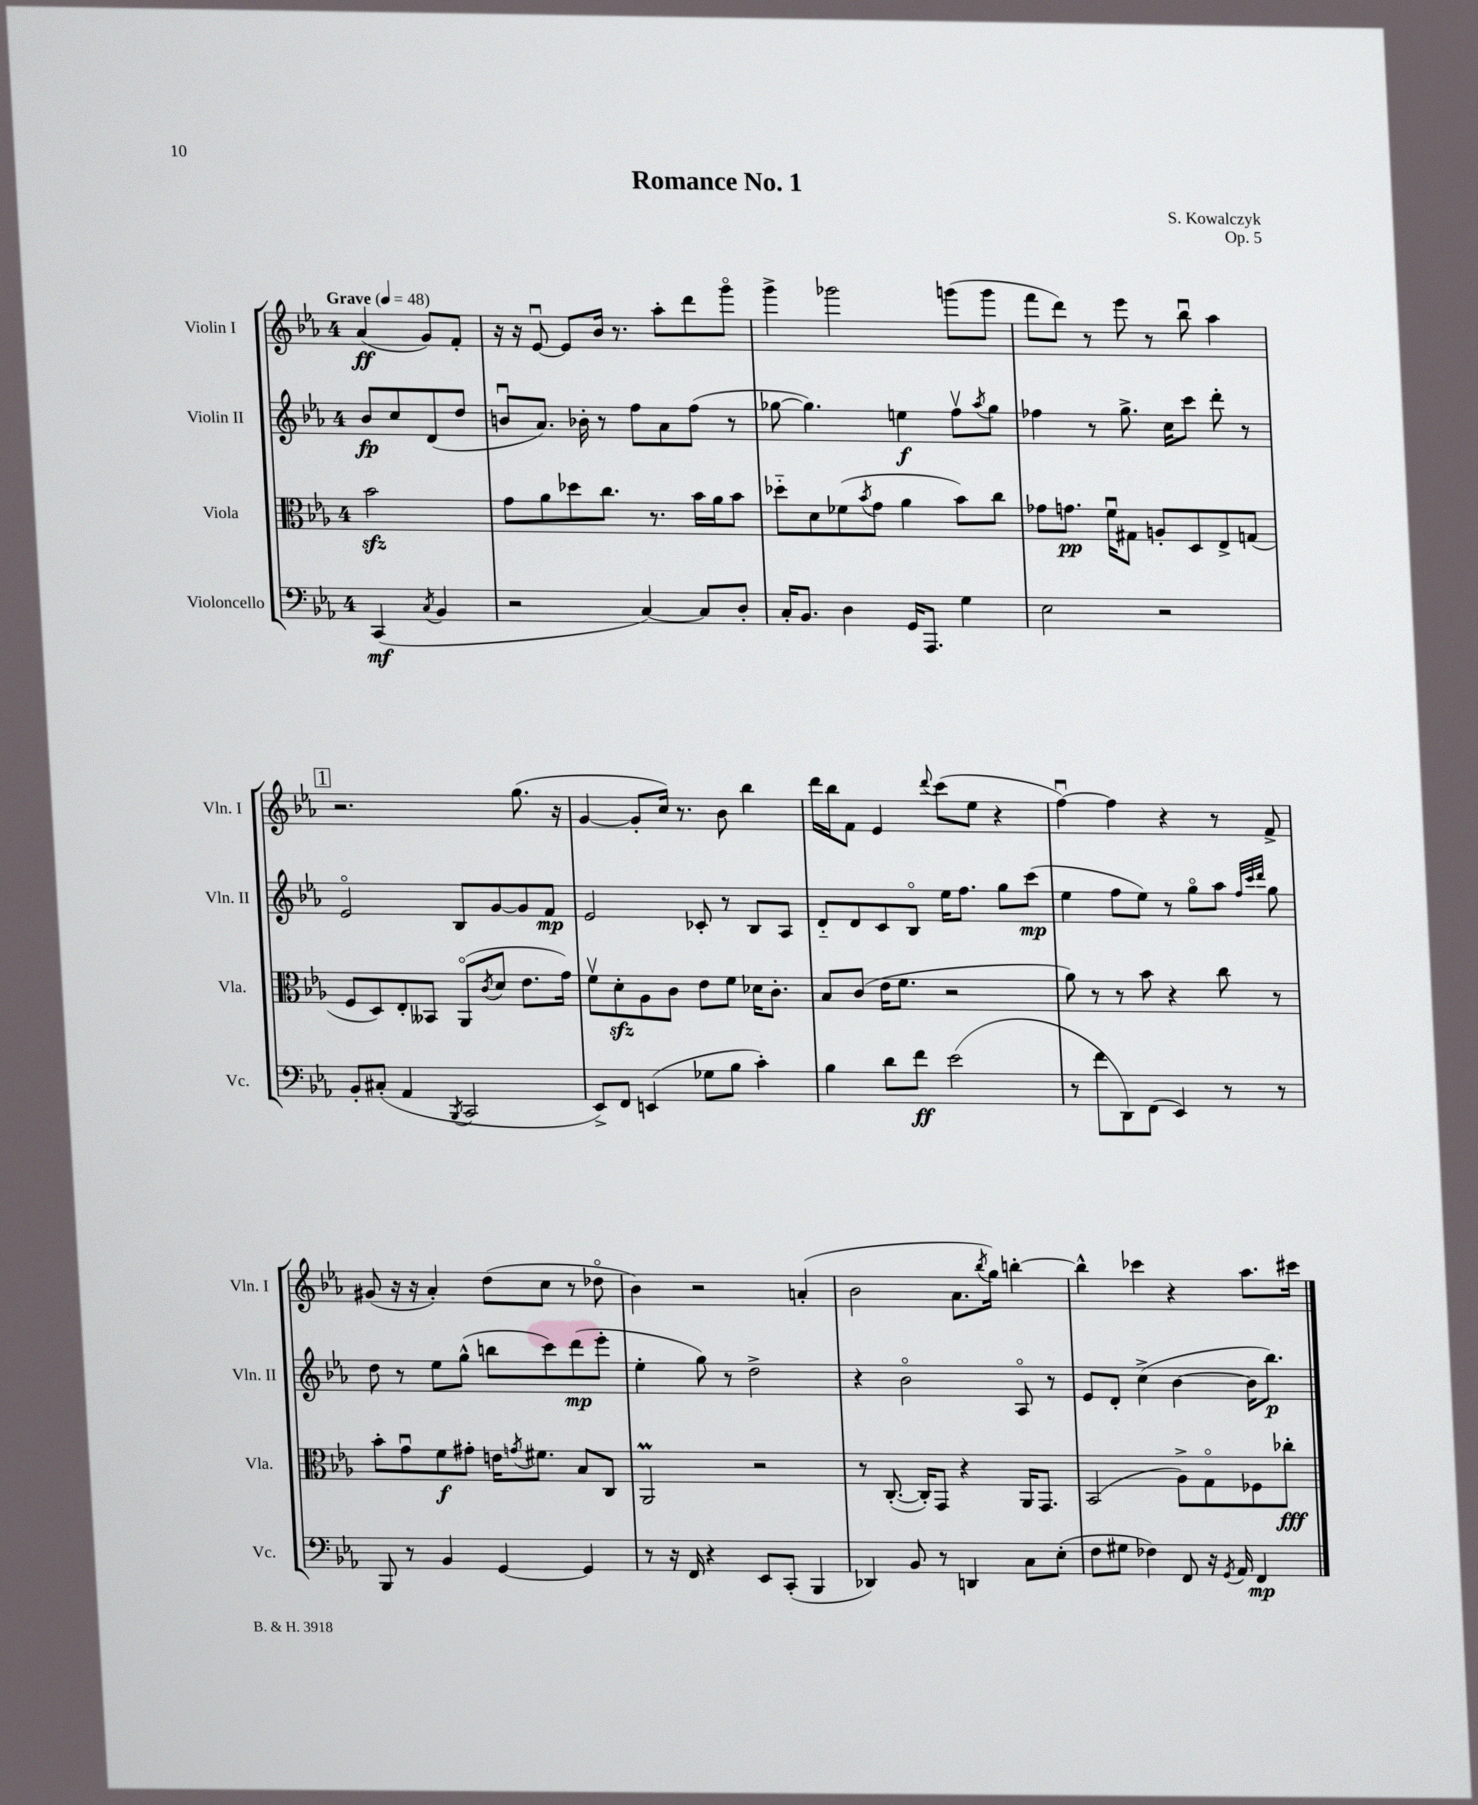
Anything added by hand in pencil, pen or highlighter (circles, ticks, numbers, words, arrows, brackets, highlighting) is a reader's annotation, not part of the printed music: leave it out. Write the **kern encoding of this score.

**kern	**dynam	**kern	**dynam	**kern	**dynam	**kern	**dynam
*part4	*part4	*part3	*part3	*part2	*part2	*part1	*part1
*staff4	*staff4	*staff3	*staff3	*staff2	*staff2	*staff1	*staff1
*I"Violoncello	*	*I"Viola	*	*I"Violin II	*	*I"Violin I	*
*I'Vc.	*	*I'Vla.	*	*I'Vln. II	*	*I'Vln. I	*
*clefF4	*	*clefC3	*	*clefG2	*	*clefG2	*
*k[b-e-a-]	*	*k[b-e-a-]	*	*k[b-e-a-]	*	*k[b-e-a-]	*
*M4/4	*	*M4/4	*	*M4/4	*	*M4/4	*
*MM48	*	*MM48	*	*MM48	*	*MM48	*
=	=	=	=	=	=	=	=
!	!	!	!	!	!	!LO:TX:a:B:t=Grave	!
(4CC/	mf	2b-zz\	.	8b-/L	fp	(4a-/	ff
.	.	.	.	8cc/	.	.	.
8qC/	.	.	.	.	.	.	.
4BB-/	.	.	.	(8d/	.	8g/L)	.
.	.	.	.	8dd/J	.	8f'/J	.
=1	=1	=1	=1	=1	=1	=1	=1
2r	.	8g\L	.	8bnu/L	.	16r	.
.	.	.	.	.	.	16r	.
.	.	8a-\	.	8.a-/J)	.	[8e-u/	.
.	.	8dd-X\	.	.	.	8e-/L]	.
.	.	.	.	16b-X'\	.	.	.
.	.	8.cc\J	.	8r	.	16b-/Jk	.
.	.	.	.	.	.	8.r	.
[4C/)	.	.	.	8ff\L	.	.	.
.	.	8.r	.	.	.	.	.
.	.	.	.	8a-\	.	8aa-'\L	.
8C/L]	.	16b-\LL	.	(8ff\J	.	8ddd\	.
.	.	16a-\J	.	.	.	.	.
8D'/J	.	8b-\J	.	8r	.	8ggg\J	.
=2	=2	=2	=2	=2	=2	=2	=2
16C'/KL	.	8dd-X\L	.	[8gg-X\	.	4ggg^\	.
8.BB-/J	.	.	.	.	.	.	.
.	.	8d\	.	4.gg-\])	.	.	.
4D\	.	(8f-X\	.	.	.	2ggg-X\	.
.	.	8qb-/	.	.	.	.	.
.	.	8g\J	.	.	.	.	.
16GG/KL	.	4a-\	.	4een\	f	.	.
8.AAA-/J	.	.	.	.	.	.	.
4G\	.	8b-\L)	.	8ffv\L	.	(8gggn\L	.
.	.	.	.	8qaa-/	.	.	.
.	.	8cc\J	.	8gg-\J	.	8ggg\J	.
=3	=3	=3	=3	=3	=3	=3	=3
2E-\	.	8g-X\L	.	4ff-X\	.	8fff\L	.
.	.	8.gn\J	pp	.	.	8ddd\J)	.
.	.	.	.	8r	.	8r	.
.	.	16fu\KL	.	.	.	.	.
.	.	8G#X\J	.	8.gg^\	.	8eee-\	.
2r	.	8An'/L	.	.	.	8r	.
.	.	.	.	16cc\KL	.	.	.
.	.	8D/	.	8ccc\J	.	8bb-u\	.
.	.	8E-^/	.	8ddd'\	.	4aa-\	.
.	.	(8Gn/J	.	8r	.	.	.
!!LO:LB:g=z
!!LO:REH:place=s1:t=1
=4	=4	=4	=4	=4	=4	=4	=4
8BB-'/L	.	8F/L	.	2e-/	.	2.r	.
(8C#X'/J	.	8D/)	.	.	.	.	.
4AA-/	.	8E-'/	.	.	.	.	.
.	.	8BB--X/J	.	.	.	.	.
8qBBB-/	.	.	.	.	.	.	.
2CC/	.	(8AA-/L	.	8B-/L	.	.	.
.	.	8qc/	.	.	.	.	.
.	.	8d/J	.	[8g/	.	.	.
.	.	8.e-\L	.	8g/]	.	(8.gg\	.
.	.	.	.	8f/J	mp	.	.
.	.	16g\Jk)	.	.	.	16r	.
=5	=5	=5	=5	=5	=5	=5	=5
8EE-^/L)	.	8fv\L	.	2e-/	.	[4g/	.
8FF/J	.	8dzz'\	.	.	.	.	.
(4EEn/	.	8A-\	.	.	.	8g'/L]	.
.	.	8c\J	.	.	.	16cc/Jk)	.
.	.	.	.	.	.	8.r	.
8G-X\L	.	8e-\L	.	8c-X'/	.	.	.
8B-\J	.	8f\J	.	8r	.	8b-\	.
4c'\)	.	16d-X\KL	.	8B-/L	.	4bb-\	.
.	.	8.c'\J	.	.	.	.	.
.	.	.	.	8A-/J	.	.	.
=6	=6	=6	=6	=6	=6	=6	=6
4B-\	.	8B-/L	.	8d/L	.	16ddd\LL	.
.	.	.	.	.	.	16bb-\J	.
.	.	(8c/J	.	8d/	.	8f\J	.
8d\L	.	16e-\KL	.	8c/	.	4e-/	.
.	.	8.f\J	.	.	.	.	.
8f\J	ff	.	.	8B-/J	.	.	.
.	.	.	.	.	.	8qqddd/	.
(2e-\	.	2r	.	16ee-\KL	.	(8ccc\L	.
.	.	.	.	8.ff\J	.	.	.
.	.	.	.	.	.	8ee-\J	.
.	.	.	.	8gg\L	.	4r	.
.	.	.	.	(8ccc\J	mp	.	.
=7	=7	=7	=7	=7	=7	=7	=7
8r	.	8a-\)	.	4ee-\	.	[4ffu\)	.
8f\L	.	8r	.	.	.	.	.
8DD\)	.	8r	.	8ff\L	.	4ff\]	.
(8FF\J	.	8b-\	.	8ee-\J)	.	.	.
4EE-/)	.	4r	.	8r	.	4r	.
.	.	.	.	8gg\L	.	.	.
8r	.	8cc\	.	8aa-\J	.	8r	.
.	.	.	.	32qqff/LLL	.	.	.
.	.	.	.	32qqccc/	.	.	.
.	.	.	.	32qqddd/JJJ	.	.	.
8r	.	8r	.	8gg\	.	8f^/	.
!!LO:LB:g=z
=8	=8	=8	=8	=8	=8	=8	=8
8BBB-/	.	8b-'\L	.	8dd\	.	(8g#X/	.
8r	.	8gu\	.	8r	.	16r	.
.	.	.	.	.	.	16r	.
4BB-/	.	8f\	f	8ee-\L	.	4a-'/)	.
.	.	8g#X'\J	.	(8gg^^\J	.	.	.
[4GG/	.	16en\KL	.	8bbn\L	.	(8dd\L	.
.	.	8qgn/	.	.	.	.	.
.	.	8.f#X\J	.	.	.	.	.
.	.	.	.	8ccc\)	.	8cc\J	.
4GG/]	.	8B-/L	.	(8ddd\	mp	8r	.
.	.	8C/J	.	8eee-'\J	.	8dd-X\	.
=9	=9	=9	=9	=9	=9	=9	=9
8r	.	2AA-M/	.	4ee-'\	.	4b-\)	.
16r	.	.	.	.	.	.	.
16FF/	.	.	.	.	.	.	.
4r	.	.	.	8gg\)	.	2r	.
.	.	.	.	8r	.	.	.
8EE-/L	.	2r	.	2dd^\	.	.	.
(8CC'/J	.	.	.	.	.	.	.
4BBB-/	.	.	.	.	.	(4an'/	.
=10	=10	=10	=10	=10	=10	=10	=10
4DD-X/)	.	8r	.	4r	.	2b-\	.
.	.	([8.C'/	.	.	.	.	.
8BB-/	.	.	.	2b-\	.	.	.
.	.	16C'/KL])	.	.	.	.	.
8r	.	8GG/J	.	.	.	.	.
4DDn/	.	4r	.	.	.	8.a-\L	.
.	.	.	.	.	.	8qbb-/	.
.	.	.	.	.	.	16gg\Jk)	.
8C\L	.	16AA-/KL	.	8A-/	.	[4bbn'\	.
.	.	8.GG/J	.	.	.	.	.
(8E-'\J	.	.	.	8r	.	.	.
=11	=11	=11	=11	=11	=11	=11	=11
8F\L	.	(2BB-/	.	8e-/L	.	4bb^^\]	.
8G#X\J	.	.	.	8d'/J	.	.	.
4F-X\)	.	.	.	(4cc^\	.	4ccc-X\	.
8FF/	.	8A-^\L)	.	[4b-\	.	4r	.
16r	.	8G\	.	.	.	.	.
8qGG/	.	.	.	.	.	.	.
16AA-/	.	.	.	.	.	.	.
4FF/	mp	8F-X\	.	16b-\KL]	.	8.aa-\L	.
.	.	.	.	8.bb-\J)	p	.	.
.	.	8cc-X'\J	fff	.	.	.	.
.	.	.	.	.	.	16ccc#X\Jk	.
==	==	==	==	==	==	==	==
*-	*-	*-	*-	*-	*-	*-	*-
